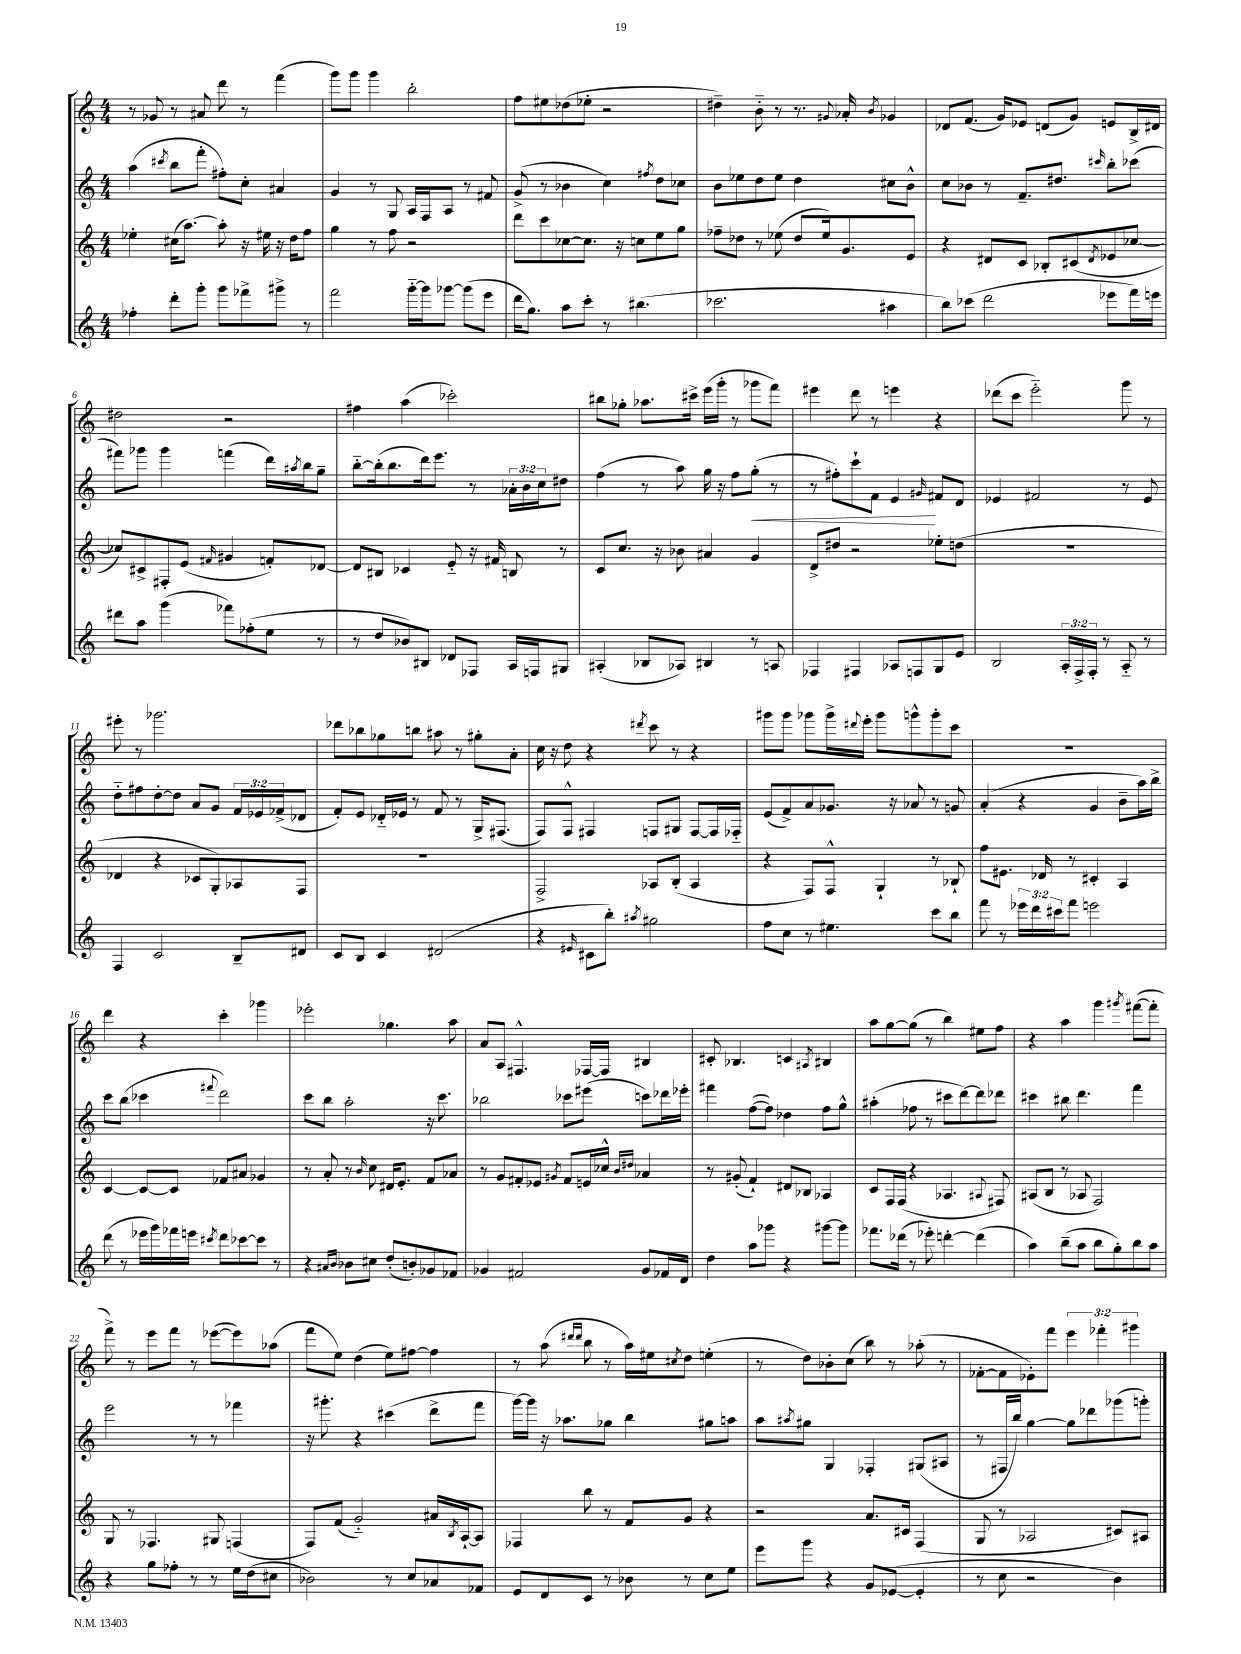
<<
\new StaffGroup <<
\new Staff = "s0" {
    \clef treble \key c \major \numericTimeSignature \time 4/4 \override Staff.TupletNumber.text = #tuplet-number::calc-fraction-text
    r8 ges'8 r8 ais'8 d'''8 r8 f'''4( |
    g'''8) g'''8 g'''4 b''2-. |
    f''8 eis''8 des''8( ees''8-. r2 |
    dis''4--) b'8-_ r8 r8. \appoggiatura { gis'8 } aes'16-. \acciaccatura { b'8 } ges'4 |
    des'8 f'8.( g'16) ees'8 d'8( g'8) e'8 b16-> dis'16 |
    dis''2 r2 |
    fis''4 a''4( ces'''2-.) |
    bis''8 ges''8-. aes''8. cis'''16-> e'''16( g'''16-. r8 ges'''8 f'''8) |
    eis'''4 d'''8 r8 e'''4 r4 |
    des'''8( c'''8 e'''2-_) g'''8 r8 |
    eis'''8-. r8 ges'''2. |
    des'''8 bes''8 ges''8 b''8 ais''8 r8 gis''8-. a'8-. |
    c''16 r16 d''8 r4 \acciaccatura { dis'''8 } c'''8 r8 r4 |
    gis'''8 gis'''8 ges'''8 ges'''16-> \appoggiatura { dis'''8 } e'''16-. ges'''8 g'''8-^ g'''8-. c'''8 |
    R1 |
    d'''4 r4 c'''4-. ges'''4 |
    ees'''2-. ges''4. a''8 |
    a'8 a8 fis4.-^ fes16~ fes16 bis4 |
    cis'8-. bes4. c'4 \acciaccatura { ais8 } bis4 |
    a''8 g''8~ g''8( r8 b''4) eis''8 f''8 |
    r4 a''4 g'''4 \acciaccatura { gis'''8 } fis'''8~( fis'''8-. |
    f'''8->) r8 e'''8 f'''8 r8 ees'''8~( ees'''8) aes''8( |
    f'''8 e''8) d''4( e''8) fis''8~ fis''4 |
    r8 a''8( \grace { dis'''16 dis'''16 } b''8 r8 a''16) eis''16 \acciaccatura { cis''8 } d''8 e''4-.( |
    r8 d''8) bes'8-. c''8( b''8) r8 aes''8-.( r8 |
    fes'8~-. fes'8 ees'8-.) f'''8 \tuplet 3/2 { e'''4 fes'''4-. gis'''4 } \bar "|." |
}
\new Staff = "s1" {
    \clef treble \key c \major \numericTimeSignature \time 4/4 \override Staff.TupletNumber.text = #tuplet-number::calc-fraction-text
    a''4( \acciaccatura { cis'''8 } b''8 f'''8-. fis''8-.) c''8-. ais'4 |
    g'4 r8 g8 a16 f16 a8 r8 fis'8 |
    g'8->( r8 bes'4 c''4) \acciaccatura { fis''8 } d''8 ces''8 |
    b'8 ees''8 d''8 ees''8 d''4 cis''8 b'8-^ |
    c''8 bes'8 r8 f'8.-- dis''8. \grace { cis'''16 } b''8-. ces'''8( |
    fis'''8) ges'''8 ges'''4 f'''4( d'''16) \acciaccatura { ais''8 } b''16 g''8-- |
    b''8~-_ b''16-.( b''8. d'''16) e'''8. r8 \tuplet 3/2 { aes'16-. b'16 c''16 } dis''8 |
    f''4( r8 a''8) g''16 r16 f''8 g''8-.\<( r8 |
    r8 fis''8-.) c'''8-! f'8 e'4\! \grace { gis'16 } fis'8 d'8 |
    ees'4 fis'2 r8 ees'8 |
    d''8-_ fis''8 d''8~-. d''8 a'8 g'8 \tuplet 3/2 { f'16 ees'16 fes'16->( } des'8 |
    f'8-.) e'8 des'16-_ ees'16 r8 f'8 r8 g16-> fis8.( |
    f8) f8-^ fis4 f8 gis8 f8~ f16 fes16-_ |
    e'8( f'8->) a'8 ges'8. r16 aes'8 r8 g'8 |
    a'4-.( r4 g'4 b'8-- a''16) b''16-> |
    c'''8 b''8( ces'''4 \appoggiatura { fis'''8 } d'''2) |
    c'''8 b''8 a''2-. r16 c'''8. |
    bes''2 ces'''8 eis'''8( c'''8) des'''16 ees'''16-. |
    fis'''4 f''8~( f''8) des''4 f''8 g''8-^ |
    ais''4-.( fes''8 r8 cis'''8 d'''8~) d'''8 des'''8 |
    cis'''4 bis''8 d'''4. f'''4 |
    e'''2 r8 r8 fes'''4 |
    r16 gis'''8.-. r4 cis'''4( d'''8-> f'''8 |
    g'''16~) g'''16 r16 aes''8. ges''8 b''4 gis''8 a''8 |
    a''8 \acciaccatura { ais''8 } gis''8 g4 fes4-. gis8( ais8 |
    r8 fis16 b''16) g''4~ g''8 des'''8 ges'''8( g'''8-.) \bar "|." |
}
\new Staff = "s2" {
    \clef treble \key c \major \numericTimeSignature \time 4/4
    ees''4-. cis''16( a''8.~) a''8-. r16 eis''16 r16 d''16 f''8 |
    g''4 r8 f''8 r2 |
    d'''8 c'''8 ces''8~ ces''8. r16 c''8 e''8 g''8 |
    fes''8-- des''8 r8 ees''8( des''8 ees''16) g'8. e'8 |
    r4 dis'8 c'8 bes8-. cis'8( \acciaccatura { dis'8 } ees'8 ces''8~ |
    ces''8) cis'8-> fis8-. e'8( \grace { fis'16 } gis'4 f'8-.) des'8~ |
    des'8 bis8 ces'4 e'8-_ r16 fis'16 b8 r8 |
    c'8 c''8. r16 bes'8 ais'4 g'4 |
    d'8-> dis''8 r2 ees''8-. d''8( |
    R1 |
    des'4 r4 ces'8 g8-.) aes8 f8 |
    R1 |
    f2-> aes8 b8-.( aes4 |
    r4 f8) f8-^ g4-! r8 bes8-! |
    f''8 eis'8. des'16 r8 cis'4-. a4 |
    c'4~ c'8~ c'8 fes'8 ais'8 ges'4 |
    r8 a'8-. r8 \grace { b'16 } c''8 dis'16 e'8.-. f'8 aes'8 |
    r8 g'8 fis'8-. ees'8 \acciaccatura { gis'8 } fis'8 e'16 ces''16-^ \grace { b'16 dis''16 } aes'4 |
    r8 gis'8-.( f'4-!) dis'8 bes8 aes4 |
    c'8 f16 f16( r4 aes4. \appoggiatura { ais8 } fis8) |
    ais8( b8 r8 aes8 f2) |
    g8 r8 fes4. gis8 f4( |
    f8) f'8( g'2-_) ais'16 \acciaccatura { b8 } a16~-! a8 |
    fes4 b''8 r8 f'8 g'8 r4 |
    r2 a'8. cis'16 f4( |
    g8 r8 aes2 cis'8) ais8 \bar "|." |
}
\new Staff = "s3" {
    \clef treble \key c \major \numericTimeSignature \time 4/4 \override Staff.TupletNumber.text = #tuplet-number::calc-fraction-text
    fes''4-. d'''8-. g'''8-. g'''8 fes'''8-> gis'''8-> r8 |
    f'''2 g'''16~-_ g'''16 ges'''8~ ges'''8( e'''8 |
    d'''16 g''8.) a''8 c'''8-. r8 bis''4.( |
    ces'''2. ais''4 |
    b''8) ces'''8( d'''2 ees'''8 f'''16) e'''16 |
    dis'''8 a''8 g'''4( fes'''8) fes''8-.( e''8 r8 |
    r8 d''8 bes'8) bis8 des'8 fes8 a16 f16 gis8 |
    ais4-.( bes8 aes8) bis4 r8 a8 |
    fes4 fis4 aes8 f8 g8 e'8 |
    b2 \tuplet 3/2 { a16-. f16-> f16-. } r8 a8-_ r8 |
    f4 c'2 b8-- dis'8 |
    c'8 b8 c'4 dis'2( |
    r4 \grace { eis'16 } cis'8 b''8-.) \acciaccatura { ais''8 } gis''2 |
    f''8 c''8 r8 eis''4. c'''8 b''8 |
    f'''8 r8 \tuplet 3/2 { ees'''16 d'''16 cis'''16 } f'''8 e'''2 |
    d'''8( r8 ees'''16 g'''16) fes'''16 e'''16 \acciaccatura { cis'''8 } d'''8 ces'''8~ ces'''8 r8 |
    r4 \grace { ais'16 b'16 } bes'8 cis''8 d''8-.( b'8-.) ges'8 fes'8 |
    ges'4 fis'2 ges'8 fes'16 d'16 |
    d''4 a''8 ges'''8 r4 gis'''8~ gis'''8 |
    fes'''8. des'''16( r8 ees'''8-.) d'''4~-. d'''4( |
    a''4) b''8--( a''8 b''8 g''8-.) b''8 a''8 |
    r4 g''8 fes''8-. r8 r8 e''16 d''16( cis''8 |
    bes'2) r8 c''8 aes'8 fes'8 |
    e'8 d'8 c'8 r8 bes'8 r8 c''8 e''8 |
    e'''8 g'''8 r4 g'8 ees'8~( ees'4-. |
    r8 c''8 r2 b'4) \bar "|." |
}
>>
>>
